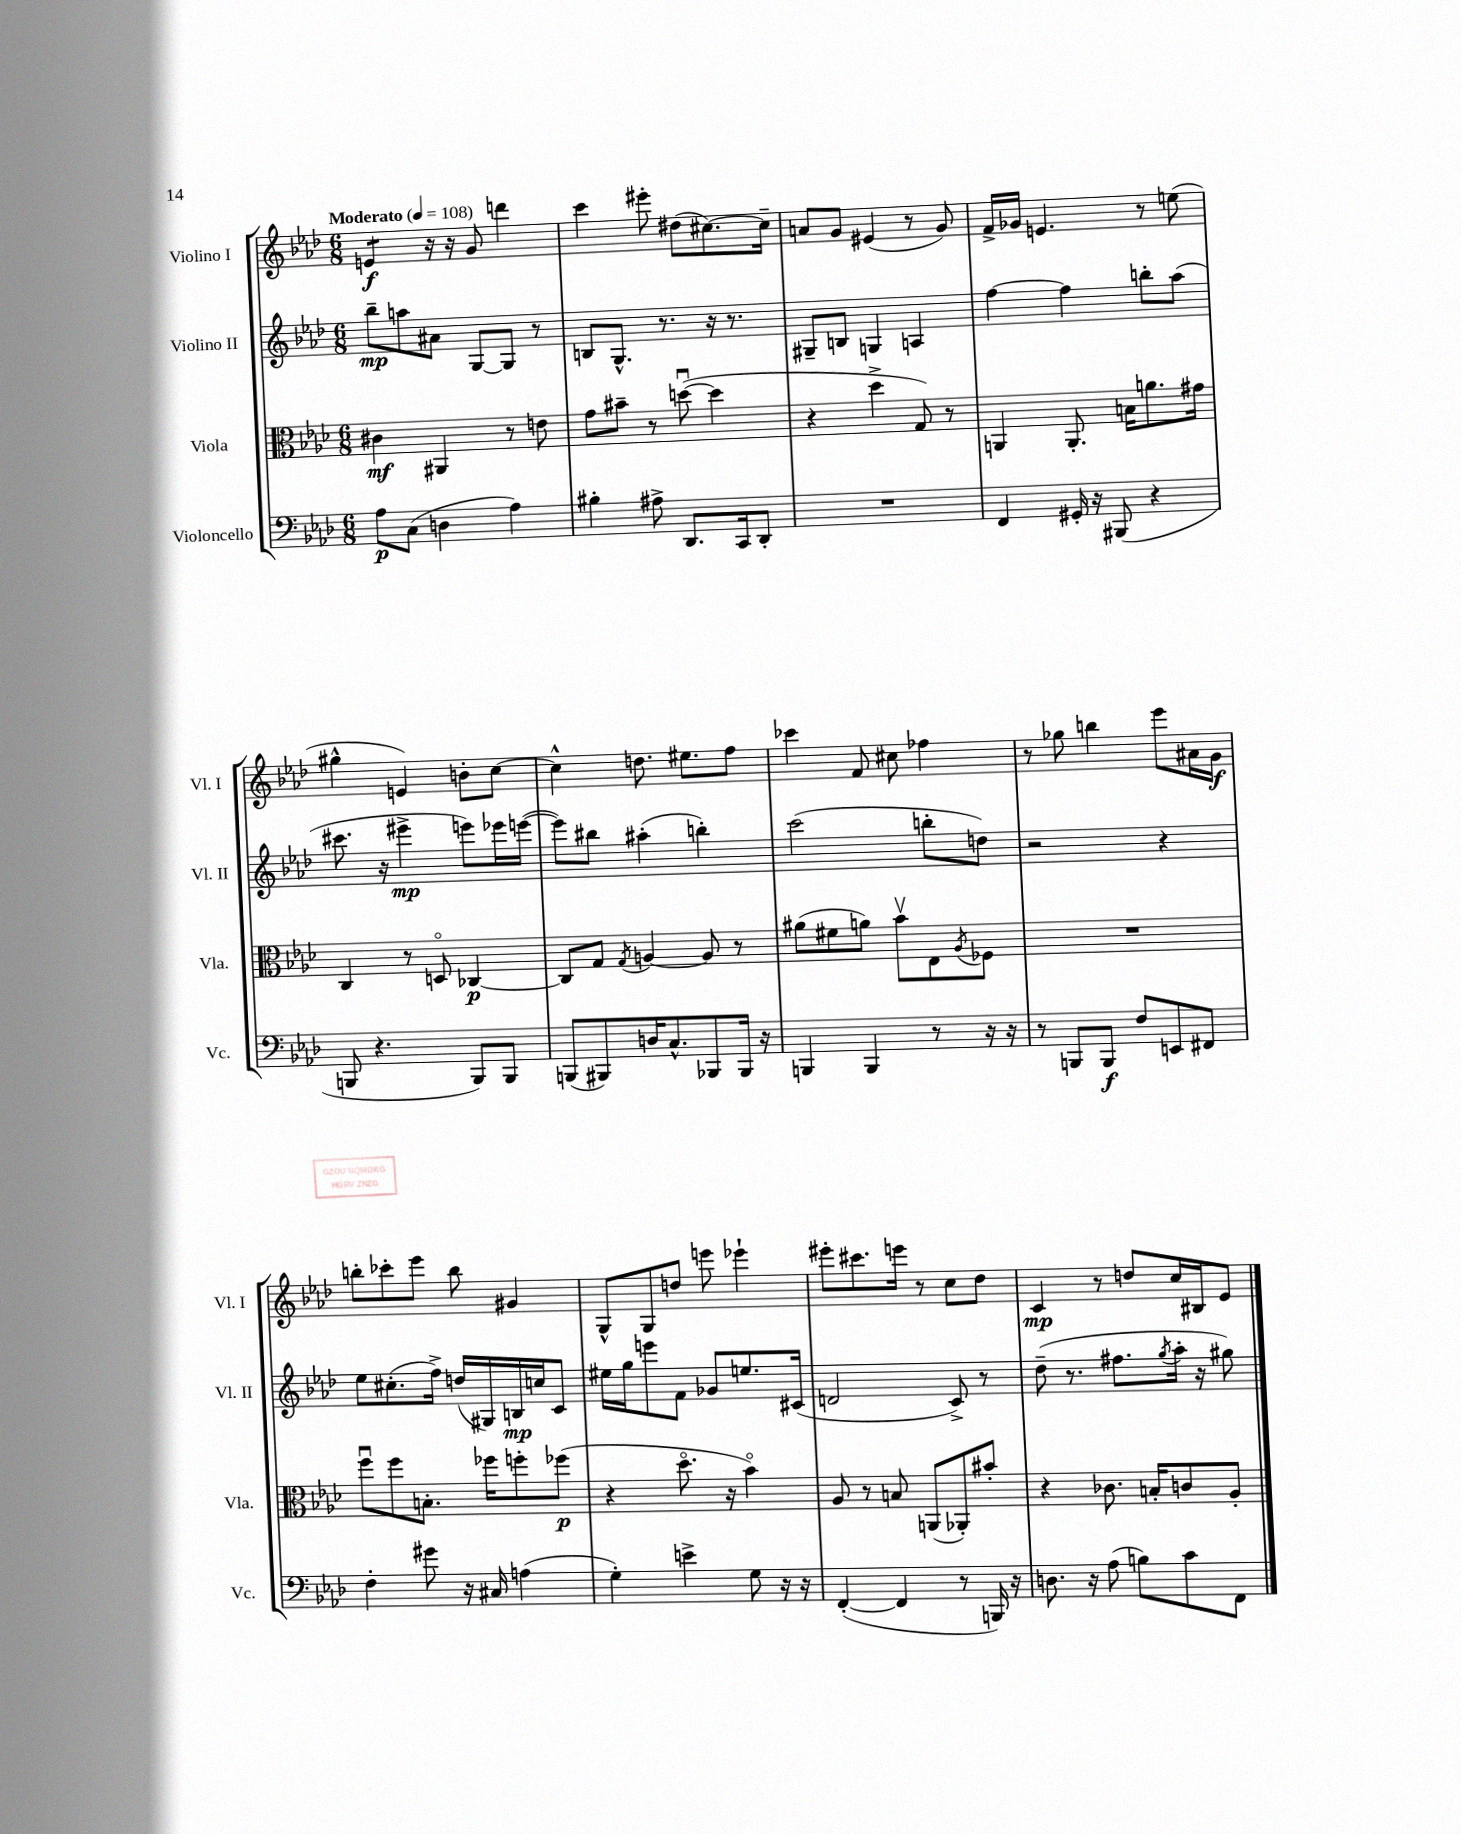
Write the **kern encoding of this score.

**kern	**kern	**kern	**kern
*staff4	*staff3	*staff2	*staff1
*clefF4	*clefC3	*clefG2	*clefG2
*k[b-e-a-d-]	*k[b-e-a-d-]	*k[b-e-a-d-]	*k[b-e-a-d-]
*M6/8	*M6/8	*M6/8	*M6/8
*MM108	*MM108	*MM108	*MM108
8A-\L	4c#\	8bb-~\L	4e/
(8C\J	.	8aa\	.
4D\	4AA#/	8a#\J	16r
.	.	.	16r
.	.	[8G/L	8g/
4A-\)	8r	8G/]J	4ddd\
.	8e\	8r	.
=	=	=	=
4B#'\	8g\L	8B/L	4ccc\
.	8b#~\J	8.G^^/J	.
8A#^\	8r	.	8eee#'\
.	.	8.r	.
8.DD-/L	([8ddu\	.	(8dd#\L
.	4dd\]	16r	[8.cc#\)
16CC/k	.	8.r	.
8DD-'/J	.	.	.
.	.	.	16cc#~\]Jk
=	=	=	=
2.r	4r	8G#~/L	8a/L
.	.	8B/J	8g/J
.	4dd-^\	4G/	(4e#/
.	8G/)	4A/	8r
.	8r	.	8g/)
=	=	=	=
4FF/	4AA/	[4ff\	16f^/LL
.	.	.	16g-/JJ
.	.	.	4.e/
16GG#'/	8.AA'/	4ff\]	.
16r	.	.	.
(8BBB#/	.	.	.
.	16B\LK	.	.
4r	8.a\	8bb'\L	8r
.	.	(8aa-\J	(8ee\
.	16g#\Jk	.	.
=	=	=	=
8BBB/	4C/	8.ccc#\	4gg#^^\
4.r	.	.	.
.	.	16r	.
.	8r	4eee#^\	4e/)
.	8Do/	.	.
8BBB/L)	[4C-/	8eee\L)	8b'\L
8BBB/J	.	16eee-\L	[8cc\J
.	.	([16eee\JJ	.
=	=	=	=
(8BBB/L	8C-/]L	8eee\]L)	4cc^^\]
8BBB#/)	8G/J	8bb#\J	.
.	8qG/	.	.
16D/K	[4A/	(4aa#'\	8.dd\
8.C^^/	.	.	.
.	.	.	8.ee#\L
8BBB-/	8A/]	4bb'\)	.
16BBB-/Jk	8r	.	8ff\J
16r	.	.	.
=	=	=	=
4BBB/	(8a#\L	(2ccc\	4ccc-\
.	8f#\	.	.
4BBB/	8a\J)	.	8f/
.	8b-v\L	.	8cc#\
8r	8E-\	8bb'\L	4ff-\
.	8qA-/	.	.
16r	8F-\J	8dd\J)	.
16r	.	.	.
=	=	=	=
8r	2.r	2r	8r
8BBB/L	.	.	8gg-\
8BBB/J	.	.	4bb\
8F/L	.	.	.
8EE/	.	4r	8eee-\L
8FF#/J	.	.	16a#\L
.	.	.	16g\JJ
=	=	=	=
4F'\	8ffu\L	8ee-\L	8bb'\L
.	8ff\	(8.cc#'\	8ccc-'\
8g#\	8.B'\J	.	8eee-\J
.	.	16ff^\Jk)	.
16r	.	(16dd/LL	8bb\
16C#/	16ff-\LK	16G#/)	.
(4A\	8ff'\	16B/	4g#/
.	.	16cc/J	.
.	(8ff-\J	8c/J	.
=	=	=	=
4G'\)	4r	16ee#\LL	8G^^/L
.	.	16gg\J	.
.	.	8eee\	8G/
4e^\	8.dd-o\	8f\J	8dd/J
.	.	8g-/L	8eee\
.	16r	.	.
8G\	4b-o\)	8.ee/	4eee-`\
16r	.	.	.
16r	.	(16c#/Jk	.
=	=	=	=
([4FF'/	8A-/	2d/	8eee#'\L
.	8r	.	8.ccc#\
4FF/]	8B/	.	.
.	.	.	16eee\Jk
.	(8AA/L	.	8r
8r	8AA-'/)	8c^/)	8cc\L
16BBB/)	8b#'/J	8r	8dd-\J
16r	.	.	.
=	=	=	=
8.D\	4r	(8dd-~\	4c/
.	.	8.r	.
16r	.	.	.
(8A-\	8.c-\	.	8r
.	.	8.ff#\L	.
8B\L)	.	.	8dd/L
.	16B'/LK	.	.
.	.	8qgg/	.
8c\	8c/	16aa-'\Jk	16cc/L
.	.	16r	16B#/J
8FF\J	8A-'/J	8gg#\)	8e-/J
==	==	==	==
*-	*-	*-	*-
